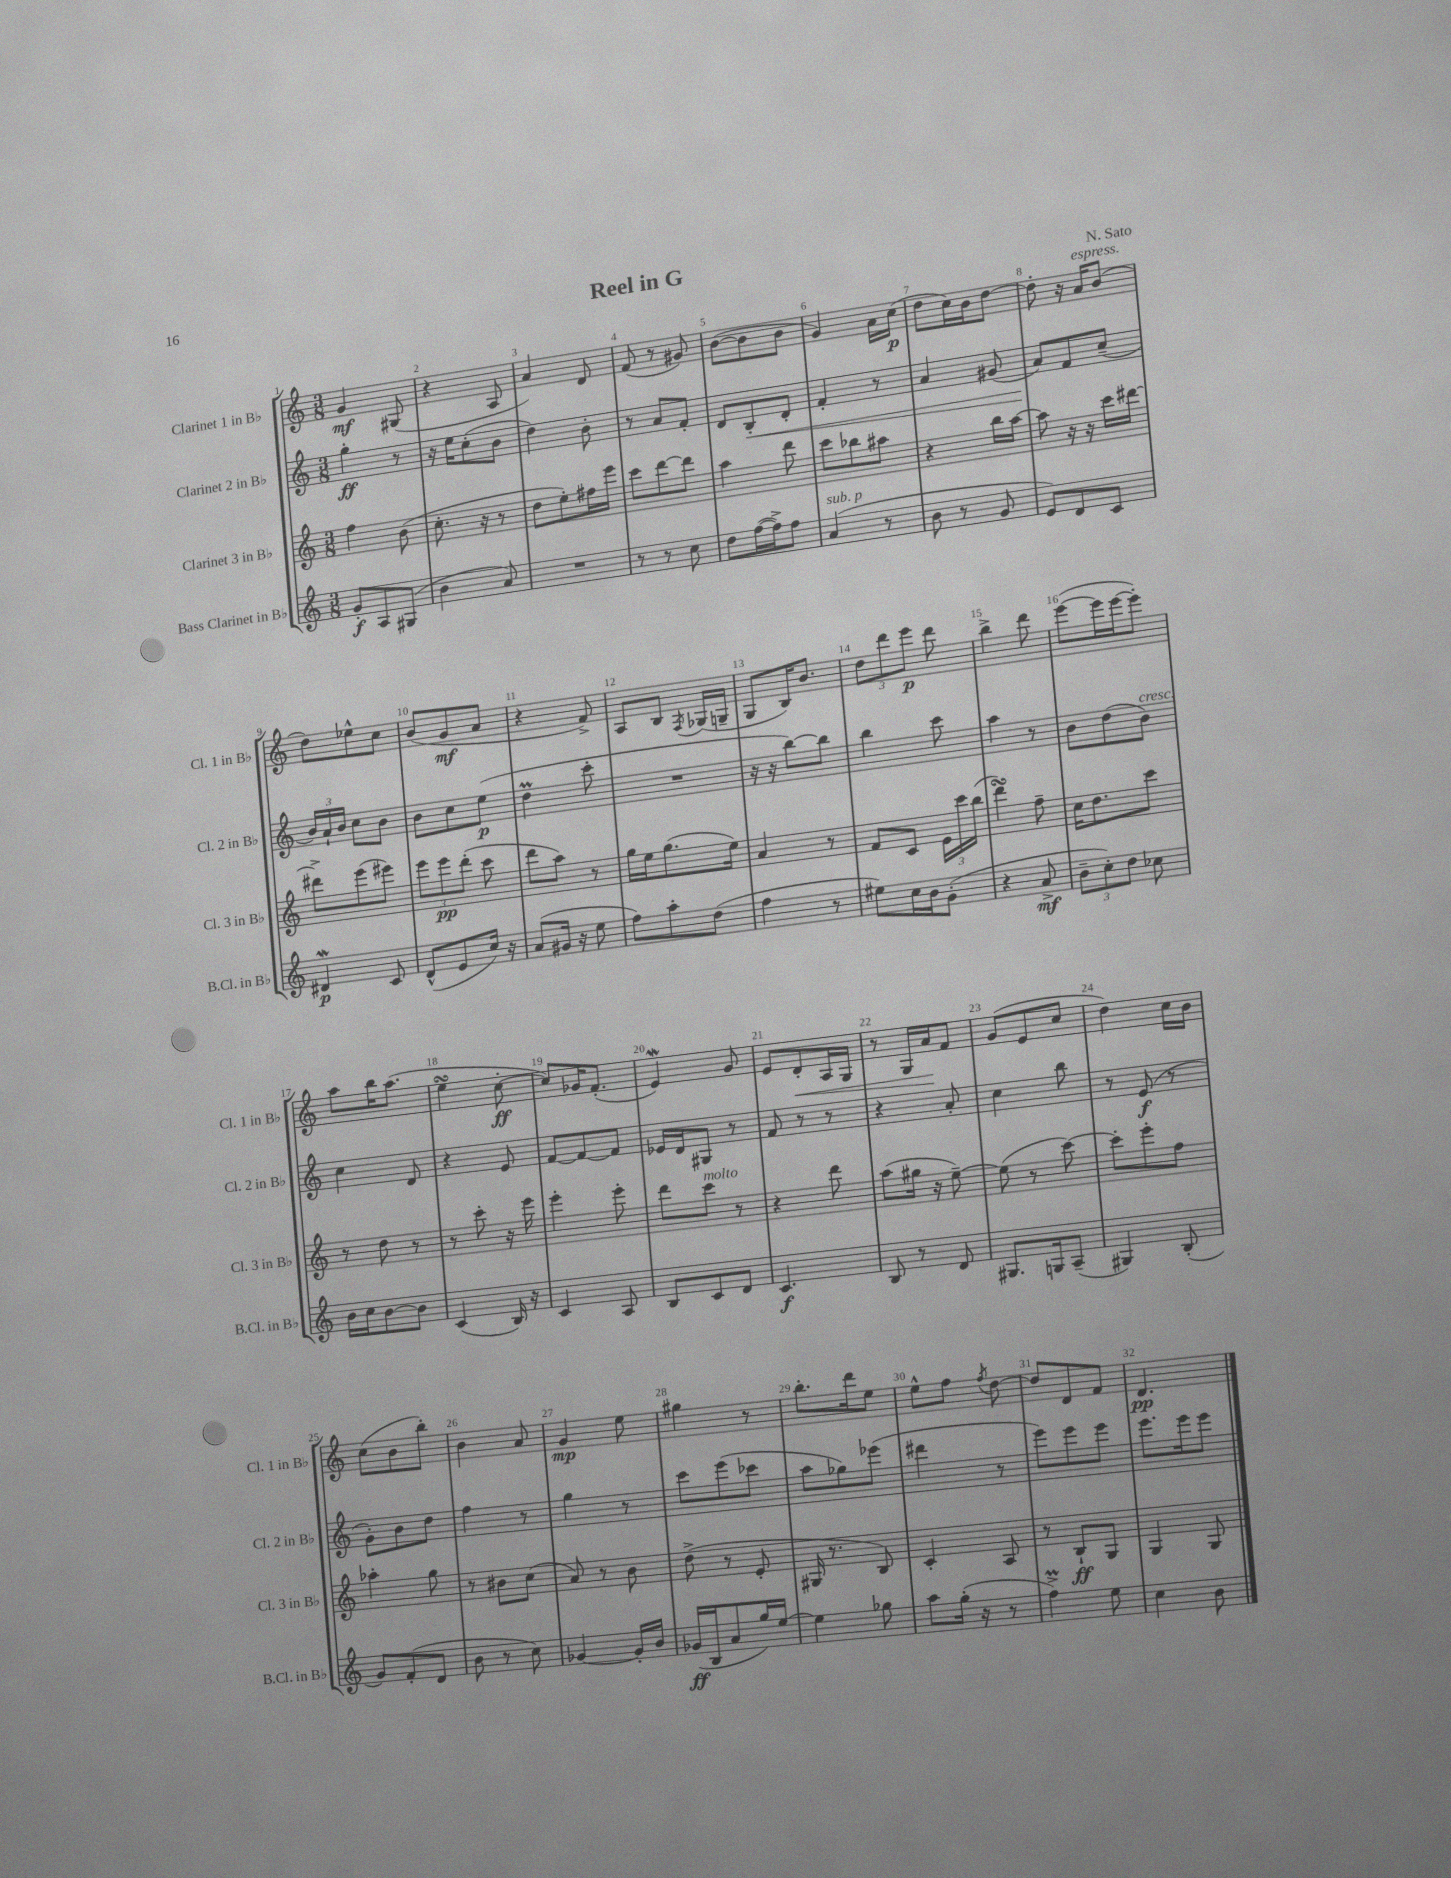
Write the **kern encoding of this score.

**kern	**kern	**kern	**kern
*staff4	*staff3	*staff2	*staff1
*clefG2	*clefG2	*clefG2	*clefG2
*k[]	*k[]	*k[]	*k[]
*M3/8	*M3/8	*M3/8	*M3/8
8g'/L	4ff\	4gg'\	4g/
8A/	.	.	.
(8G#/J	(8b\	8r	(8G#/
=	=	=	=
4b\	8.cc'\	16r	4r
.	.	16ee\LK	.
.	.	(8cc'\	.
.	16r	.	.
8a/)	8r	8b\J	8A/
=	=	=	=
4.r	8dd\L	4dd\)	4a/)
.	8ee'\)	.	.
.	16ff#\L	8b'\	8d/
.	16eee\JJ	.	.
=	=	=	=
8r	8ccc\L	8r	(8f/
8r	[8ddd\	8a/L	8r
8cc\	8ddd\]J	8f'/J	8g#/)
=	=	=	=
8dd\L	4aa\	8d/L	([8b\L
([16ff\L	.	8B'/	8b\]
16ff^\]J)	.	.	.
8ff\J	8ddd\	8d'/J	8b\J
=	=	=	=
(4a/	8ccc\L	4f'/	4g/)
.	8bb-\	.	.
8r	8aa#\J	8r	16a\LL
.	.	.	(16cc\JJ
=	=	=	=
8b\	4r	4a/	8dd\L
8r	.	.	16cc\L)
.	.	.	16b\J
8g/	16bb\LL	(8g#/	[8dd\J
.	[16aa\JJ	.	.
=	=	=	=
8e/L)	8aa\]	8a/L)	8dd'\]
8d/	16r	8f/	16r
.	16r	.	16a/LK
8c/J	16ccc\LL	(8cc~/J	(8b/J
.	[16ddd#\JJ	.	.
=	=	=	=
4d#/	8ddd#^\]L	24b/LL)	8dd\L)
.	.	24a`/	.
.	.	24b/JJ	.
.	(8eee\	8cc\L	8ee-^^\
8c/	8eee#\J)	8b\J	8cc\J
=	=	=	=
(8d^^/L	12eee\L	8b\L	(8b/L
.	12eee\	.	.
8e/	.	8cc\	8g/
.	(12ddd'\J	.	.
16cc/Jk)	8ccc\	(8ee\J	8a/J
16r	.	.	.
=	=	=	=
(8a/L	8ddd\L	4dd\	4r
16g#/Jk	8aa\J)	.	.
16r	.	.	.
8ee\	8r	8ccc'\	8f^/)
=	=	=	=
8ff\L)	16gg\LL	4.r	8A/L
.	16ee\J	.	.
8aa'\	(8.gg\	.	8B/J
.	.	.	8qF/
(8dd\J	.	.	(16G-/LL
.	16ee\Jk)	.	16G~/JJ
=	=	=	=
4ff\	4a/	16r	8G/L
.	.	16r	.
.	.	[8bb\L)	16B/K)
.	.	.	8.b/J
8r	8r	8bb\]J	.
=	=	=	=
8ee#\L)	8f/L	4bb\	12dd\L
.	.	.	12ddd\
16cc\L	8c/J	.	.
.	.	.	12eee\J
16b\J	.	.	.
(8g'\J	24e\LL	8ccc\	8ddd\
.	24ccc\	.	.
.	(24bb\JJ	.	.
=	=	=	=
4r	4ddd\)	4aa\	4bb^\
8a^/	8ff~\	8r	8ddd\
=	=	=	=
12b~\L	16cc\LK	8b\L	([8eee\L
.	8.dd\	.	.
12cc'\)	.	.	.
.	.	(8dd\	16eee\]L
12dd\J	.	.	.
.	.	.	[16eee\J
8cc-\	8ccc\J	8b\J)	8eee'\]J)
=	=	=	=
16b\LL	8r	4cc\	8aa\L
16cc\J	.	.	.
[8b\	8dd\	.	16bb\K
.	.	.	(8.aa\J
8b\]J	8r	8d/	.
=	=	=	=
(4c/	8r	4r	4ee\
.	8ccc'\	.	.
16B/)	16r	8e/	[8cc'\
16r	16eee\	.	.
=	=	=	=
4c/	4eee'\	[8f/L	8cc/]L)
.	.	8f/_	16g-/K
.	.	.	(8.f'/J
8A/	8eee'\	8f/]J	.
=	=	=	=
8B/L	8ddd\L	16e-/LL	4e/)
.	.	16d/J	.
8c/	8ccc\J	8G#/J	.
8d/J	8r	8r	8g/
=	=	=	=
4.c/	4r	8f/	8e/L
.	.	8r	8d'/
.	8ddd\	8r	16A/L
.	.	.	16G/JJ
=	=	=	=
8B/	(8aa\L	4r	8r
8r	16gg#\Jk	.	16G/LL
.	16r	.	16a/J
8d/	[8ee~\)	8a'/	8f/J
=	=	=	=
8.G#/L	(8ee\]	4cc\	(8g/L
.	8r	.	8e/
16G/k	.	.	.
(8A~/J	[8ccc\)	8bb\	8cc/J
=	=	=	=
4G#/)	8ccc'\]L	8r	4dd\)
.	8eee'\	(8e/	.
(8B'/	8ff\J	8r	16cc\LL
.	.	.	16b\JJ
=	=	=	=
8g/L)	4aa-'\	8g'\L)	(8cc\L
(8f'/	.	8b\	8b\
8d/J	8gg\	8dd\J	8bb'\J)
=	=	=	=
8b\	8r	4ff\	4b\
8r	8b#\L	.	.
8cc\)	(8cc\J	8r	8a/
=	=	=	=
[4g-/	8a/)	4gg\	4g/
.	8r	.	.
16g-'/]LL	8b\	8r	8ee\
16b/JJ	.	.	.
=	=	=	=
(16g-/LL	(8dd^\	8ccc\L	4gg#\
16B/J	.	.	.
8a/	8r	(8eee\	.
16gg/L)	8e'/	8ccc-\J	8r
[16ee/JJ	.	.	.
=	=	=	=
4ee\]	16G#/	8aa\L	8.bb'\L
.	8.r	.	.
.	.	8gg-\)	.
.	.	.	16ddd\k
8gg-\	8B/)	(8eee-\J	8ee\J
=	=	=	=
8aa\L	4c'/	4ddd#\	8ee^^\L
(16gg'\Jk	.	.	8ff\J
16r	.	.	.
.	.	.	8qff/
8r	8A/	8r	[8dd\
=	=	=	=
4ff^\)	8r	8eee\L)	8dd/]L
.	8B`/L	8eee\	8d/
8ee\	8G/J	8eee\J	8f/J
=	=	=	=
4cc\	4G/	8.eee\L	4.d/
.	.	16eee\k	.
8b\	8G/	8eee\J	.
==	==	==	==
*-	*-	*-	*-
